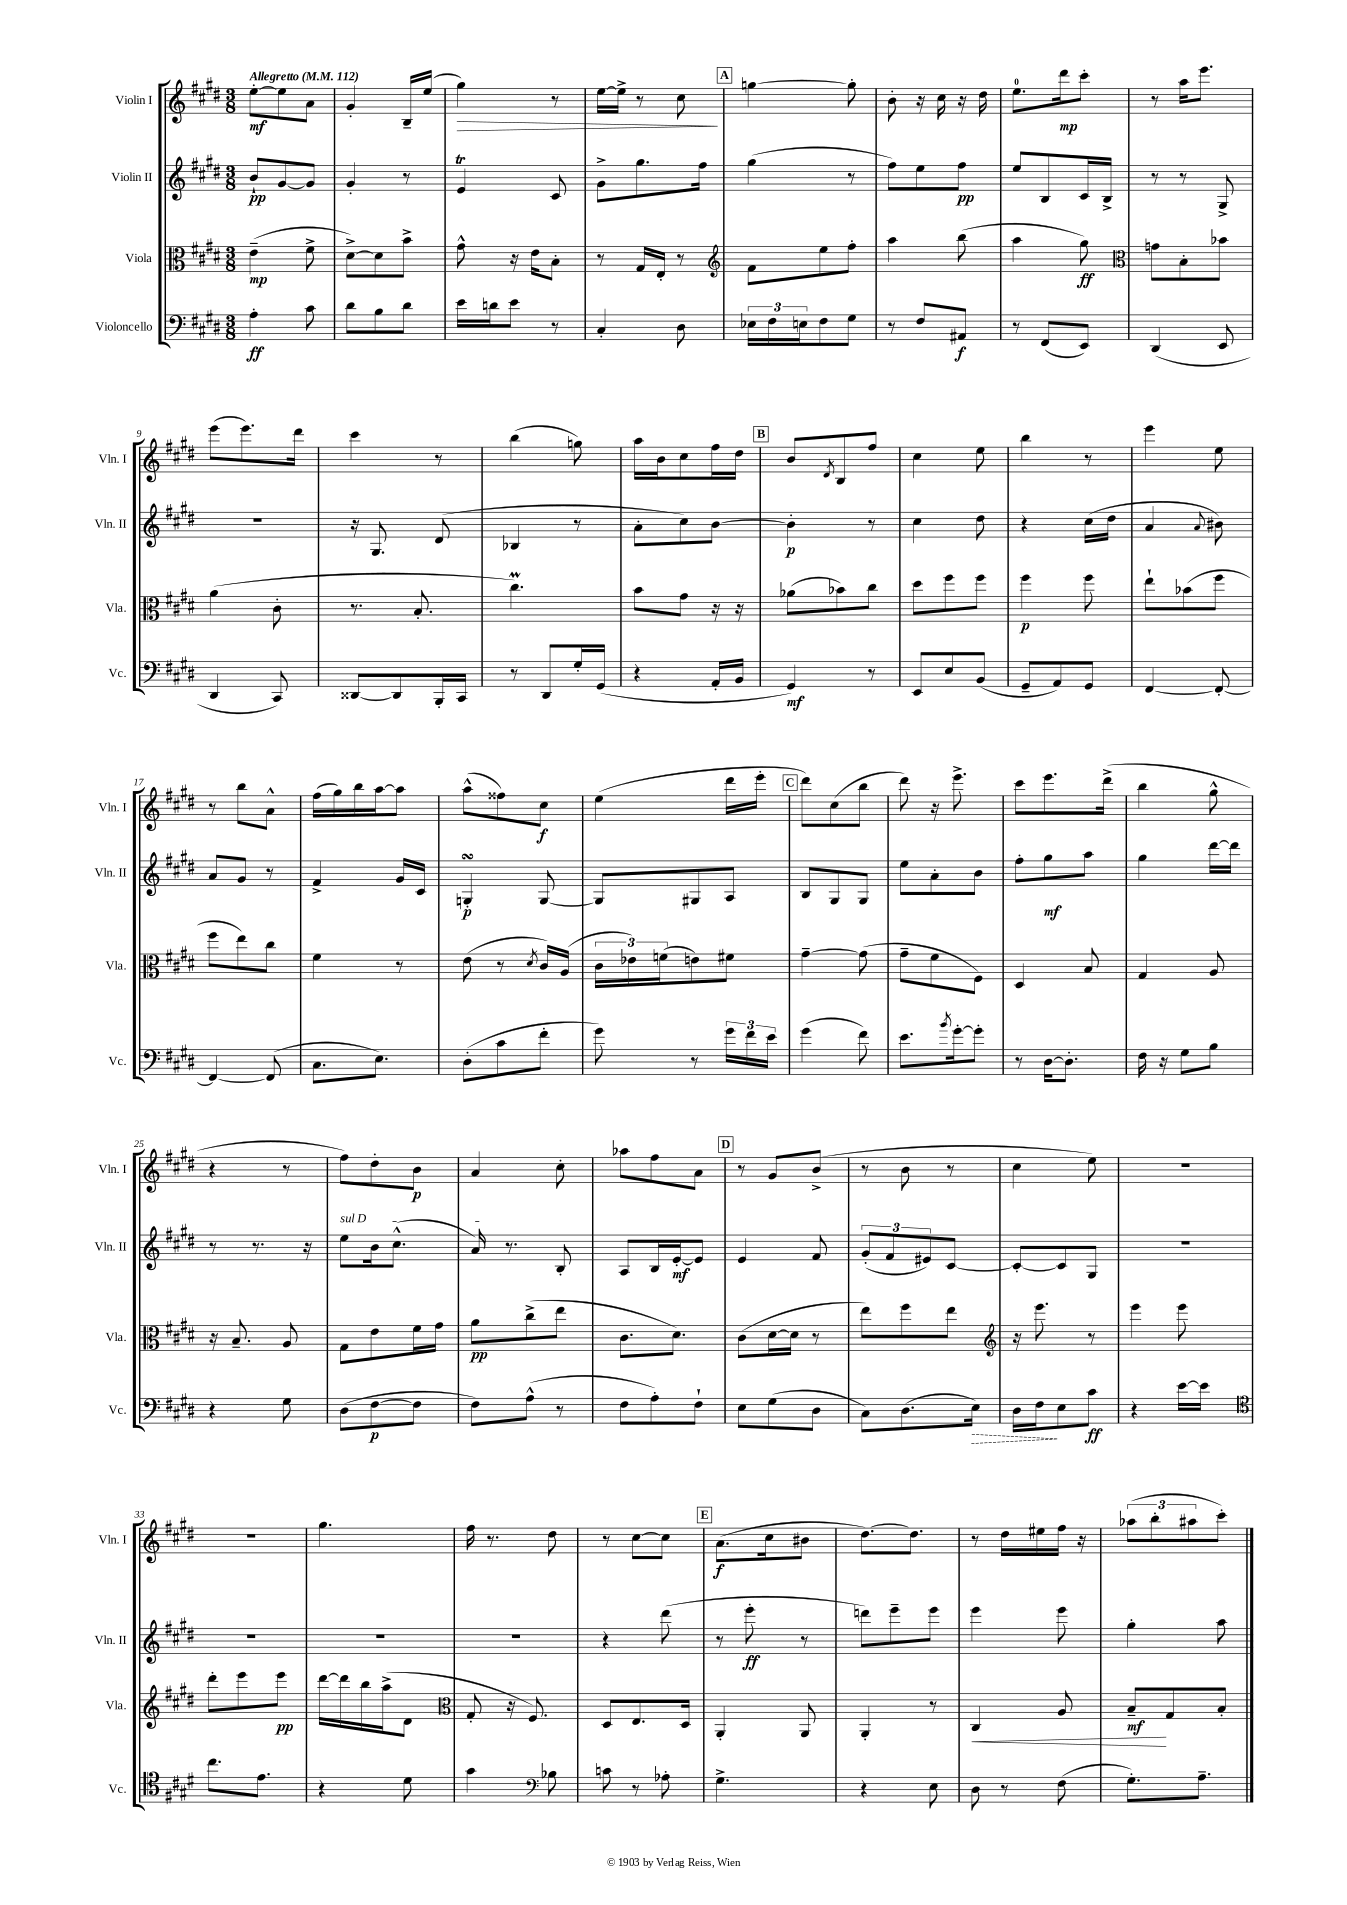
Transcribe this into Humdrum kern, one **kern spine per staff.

**kern	**kern	**kern	**kern
*staff4	*staff3	*staff2	*staff1
*clefF4	*clefC3	*clefG2	*clefG2
*k[f#c#g#d#]	*k[f#c#g#d#]	*k[f#c#g#d#]	*k[f#c#g#d#]
*M3/8	*M3/8	*M3/8	*M3/8
*MM112	*MM112	*MM112	*MM112
4A'	(4e~	8b`	[8ee'
.	.	[8g#	8ee]
8c#	8f#^	8g#]	8a
=	=	=	=
8d#	[8d#^)	4g#'	4g#'
8B	8d#]	.	.
8d#	8b^	8r	16B~
.	.	.	(16ee
=	=	=	=
16e	8g#^^	4e	4gg#)
16d	.	.	.
8e	16r	.	.
.	16e	.	.
8r	8B'	8c#	8r
=	=	=	=
4C#'	8r	8g#^	[16ee
.	.	.	16ee^]
.	16G#	8.gg#	8r
.	16E'	.	.
8D#	8r	.	8cc#
.	.	16ff#	.
=	=	=	=
*	*clefG2	*	*
24E-	8f#	(4gg#	[4gg
24F#	.	.	.
24E	.	.	.
8F#	8ee	.	.
8G#	8ff#'	8r	8gg']
=	=	=	=
8r	4aa	8ff#)	8b'
8F#	.	8ee	16r
.	.	.	16cc#
8AA#	(8bb	8ff#	16r
.	.	.	16dd#
=	=	=	=
8r	4aa	8ee	8.ee
(8FF#	.	8B	.
.	.	.	16ddd#
8EE)	8gg#)	16c#	8ccc#'
.	.	16B^	.
=	=	=	=
*	*clefC3	*	*
(4DD#	8g	8r	8r
.	8B'	8r	16aa
.	.	.	8.eee
8EE	8b-	8G#^	.
=	=	=	=
4DD#	(4a	4.r	(8eee
.	.	.	8.eee)
8CC#)	8c#'	.	.
.	.	.	16ddd#
=	=	=	=
[8DD##	8.r	16r	4ccc#
.	.	8.G#	.
8DD##]	.	.	.
.	8.B'	.	.
16BBB'	.	(8d#	8r
16CC#	.	.	.
=	=	=	=
8r	4.cc#)	4B-	(4bb
8DD#	.	.	.
16G#'	.	8r	8gg)
(16GG#	.	.	.
=	=	=	=
4r	8b	8a'	16aa
.	.	.	16b
.	8g#	8cc#)	8cc#
16AA'	16r	[8b	16ff#
16BB	16r	.	16dd#
=	=	=	=
4GG#)	(8a-	4b']	8b
.	.	.	8qd#
.	8b-)	.	8B
8r	8cc#	8r	8ff#
=	=	=	=
8EE	8dd#	4cc#	4cc#
8E	8ff#	.	.
(8BB	8ff#	8dd#	8ee
=	=	=	=
8GG#~	4ff#	4r	4bb
8AA)	.	.	.
8GG#	8ff#	(16cc#	8r
.	.	16dd#	.
=	=	=	=
[4FF#	8ee`	4a	4eee
.	(8b-	.	.
.	.	8qqa	.
8FF#'_	8ff#	8b#)	8ee
=	=	=	=
4FF#_	8ff#	8a	8r
.	8ee)	8g#	8bb
(8FF#]	8cc#	8r	8a^^
=	=	=	=
8.C#	4f#	4f#^	(16ff#
.	.	.	16gg#)
.	.	.	16bb
8.E)	.	.	[16aa
.	8r	16g#	8aa]
.	.	16c#	.
=	=	=	=
(8D#'	(8e	4G'	(8aa^^
8c#	8r	.	8ff##)
.	8qd#	.	.
8f#'	16c#)	[8G	8cc#
.	(16A	.	.
=	=	=	=
8g#)	24c#	8G]	(4ee
.	24e-)	.	.
.	(24f	.	.
8r	8e)	8G#	.
24g#	8f#	8A	16ddd#
24f#	.	.	.
.	.	.	16eee'
24e	.	.	.
=	=	=	=
(4g#	[4g#~	8B	8ddd#)
.	.	8G#	(8cc#
8f#)	(8g#]	8G#	8bb
=	=	=	=
8.e	8g#~	8ee	8ddd#)
.	8f#	8a'	16r
8qb	.	.	.
[16g#'	.	.	8.eee^
8g#']	8F#)	8b	.
=	=	=	=
8r	4D#	8ff#'	8ccc#
[16D#	.	8gg#	8.eee
8.D#']	.	.	.
.	8B	8aa	.
.	.	.	(16ddd#^
=	=	=	=
16F#	4G#	4gg#	4bb
16r	.	.	.
8G#	.	.	.
8B	8A	[16ddd#	8gg#^^
.	.	16ddd#]	.
=	=	=	=
4r	16r	8r	4r
.	8.B~	.	.
.	.	8.r	.
8G#	8A	.	8r
.	.	16r	.
=	=	=	=
(8D#	8G#	8ee	8ff#)
[8F#	8e	16b	8dd#'
.	.	(8.cc#^^	.
8F#]	16f#	.	8b
.	16g#	.	.
=	=	=	=
8F#)	8a	16a)	4a
.	.	8.r	.
(8A^^	(8cc#^	.	.
8r	8ee	8B'	8cc#'
=	=	=	=
8F#	8.c#	8A	8aa-
8A')	.	16B	8ff#
.	8.d#)	[16e'	.
8F#`	.	8e]	8a
=	=	=	=
8E	(8c#	4e	8r
(8G#	[16d#	.	8g#
.	16d#]	.	.
8D#	8r	8f#	(8b^
=	=	=	=
8C#)	8ee)	(12g#'	8r
.	.	12f#	.
(8.D#	8ff#	.	8b
.	.	12e#)	.
.	8ee	[8c#	8r
16E)	.	.	.
=	=	=	=
*	*clefG2	*	*
16D#	16r	8c#'_	4cc#
16F#	8.eee	.	.
8E	.	8c#]	.
8c#	8r	8G#	8ee)
=	=	=	=
4r	4eee	4.r	4.r
[16e	8eee	.	.
16e]	.	.	.
=	=	=	=
*clefC4	*	*	*
8.cc#	8ddd#'	4.r	4.r
.	8eee	.	.
8.e	.	.	.
.	8eee	.	.
=	=	=	=
4r	[16ddd#	4.r	4.gg#
.	16ddd#]	.	.
.	16bb	.	.
.	(16aa^	.	.
8d#	8d#	.	.
=	=	=	=
*	*clefC3	*	*
4g#	8G#'	4.r	16ff#
.	.	.	8.r
.	16r	.	.
.	8.F#)	.	.
*clefF4	*	*	*
8B-	.	.	8dd#
=	=	=	=
8c	8D#	4r	8r
8r	8.E	.	[8cc#
8A-'	.	(8ddd#	8cc#]
.	16D#	.	.
=	=	=	=
4.G#^	4AA'	8r	(8.a
.	.	8eee'	.
.	.	.	16cc#
.	8AA	8r	8b#
=	=	=	=
4r	4AA'	8ddd)	[8.dd#)
.	.	8eee~	.
.	.	.	8.dd#]
8E	8r	8eee	.
=	=	=	=
8D#	4C#	4eee	8r
8r	.	.	16dd#
.	.	.	16ee#
(8F#	8A	8eee	16ff#
.	.	.	16r
=	=	=	=
8.G#')	8B~	4gg#'	(12aa-
.	.	.	12bb'
.	8G#	.	.
.	.	.	12aa#
8.A~	.	.	.
.	8B'	8aa	8ccc#')
==	==	==	==
*-	*-	*-	*-
